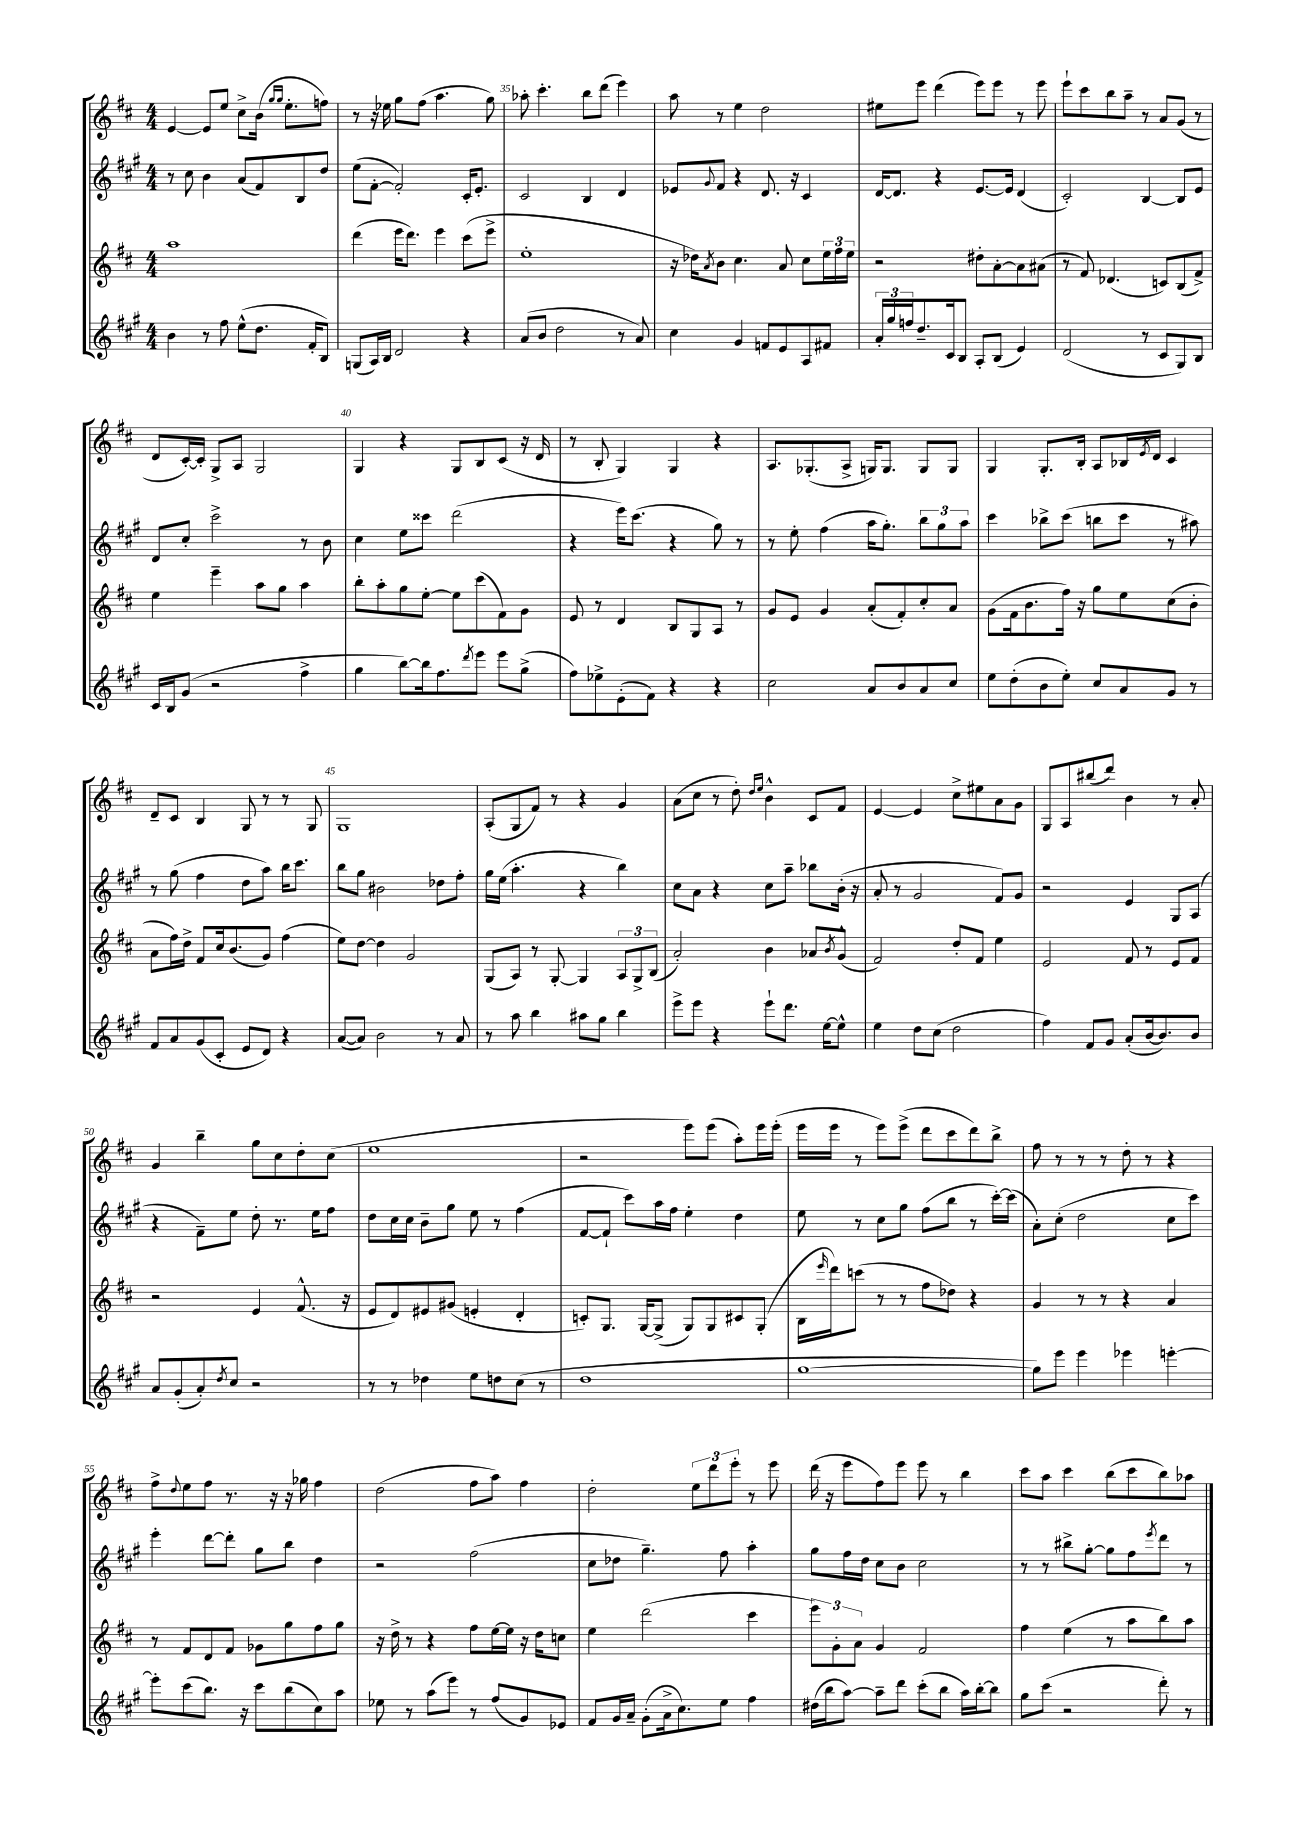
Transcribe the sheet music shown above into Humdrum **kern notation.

**kern	**kern	**kern	**kern
*part4	*part3	*part2	*part1
*staff4	*staff3	*staff2	*staff1
*clefG2	*clefG2	*clefG2	*clefG2
*k[f#c#g#]	*k[f#c#]	*k[f#c#g#]	*k[f#c#]
*M4/4	*M4/4	*M4/4	*M4/4
=33	=33	=33	=33
4b\	1aa	8r	[4e/
.	.	8cc#\	.
8r	.	4b\	8e/L]
8ff#\	.	.	8ee/J
(8ee^^\L	.	(8a/L	8cc#^\L
8.dd\J	.	8f#/)	(16b\Jk
.	.	.	16qqgg/LL
.	.	.	16qqgg/JJ
.	.	.	8.ee'\L
.	.	8B/	.
16f#'/KL	.	.	.
8B/J)	.	8dd/J	8ffn\J)
=34	=34	=34	=34
(8Gn/L	(4ddd\	(8ee\L	8r
16A/L)	.	[8f#'\J	16r
16B/JJ	.	.	16ee-X\
2d/	16eee\KL	2f#'/])	8gg\L
.	8.ddd\J)	.	.
.	.	.	(8ff#\J
.	4eee\	.	4.aa\
4r	(8ccc#\L	16c#'/KL	.
.	.	8.e'/J	.
.	8eee^\J	.	8gg\)
=35	=35	=35	=35
(8a/L	1ee'	2c#/	8aa-X'\
8b/J	.	.	4.ccc#'\
2dd\	.	.	.
.	.	4B/	8bb\L
.	.	.	(8ddd\J
8r	.	4d/	4eee\)
8a/)	.	.	.
=36	=36	=36	=36
4cc#\	16r	8e-X/L	8aa\
.	16dd-X\KL)	.	.
.	8qa/	8qqg#/	.
.	8b\J	8f#/J	8r
4g#/	4.cc#\	4r	4ee\
8fn/L	.	8.d/	2dd\
8e/	8a/	.	.
.	.	16r	.
8A/	8cc#\L	4c#/	.
8f#X/J	24ee\L	.	.
.	24ff#\	.	.
.	24ee\JJ	.	.
=37	=37	=37	=37
24a'/LL	2r	[16d/KL	8ee#X\L
24gg#/	.	.	.
.	.	8.d/J]	.
24ffn/J	.	.	.
8.dd~/	.	.	8eee\J
.	.	4r	(4ddd\
16c#/k	.	.	.
8B/J	.	.	.
8A'/L	8dd#X'\L	[8.e/L	8eee\L)
(8B/J	[8a'\	.	8eee\J
.	.	16e/Jk]	.
4e/)	8a\]	(4d/	8r
.	(8a#X\J	.	8eee\
=38	=38	=38	=38
(2d/	8r	2c#'/)	8eee`\L
.	8f#/)	.	8ccc#\
.	(4.d-X/	.	8bb\
.	.	.	8aa~\J
8r	.	[4B/	8r
8c#/L	8cn/L)	.	8a/L
8G#/)	(8B/	8B/L]	(8g/J
8B/J	8f#^/J)	8e/J	8r
!!LO:LB:g=z
=39	=39	=39	=39
16c#/LL	4ee\	8d/L	8d/L
16B/J	.	.	.
(8g#/J	.	8cc#'/J	[16c#'/L)
.	.	.	16c#'/JJ]
2r	4eee~\	2ccc#^\	8G^/L
.	.	.	8A/J
.	8aa\L	.	2G/
.	8gg\J	.	.
4ff#^\	4aa\	8r	.
.	.	8b\	.
=40	=40	=40	=40
4gg#\	8bb'\L	4cc#\	4G/
.	8aa'\	.	.
[8bb\L)	8gg\	8ee\L	4r
16bb\k]	[8ee'\J	8ccc##X\J	.
8.ff#\	.	.	.
.	8ee\L]	(2ddd\	8G/L
8qddd/	.	.	.
8eee\J	(8ccc#\	.	8B/
8eee\L	8f#\)	.	(8c#/J
(8gg#^\J	8g\J	.	16r
.	.	.	16d/
=41	=41	=41	=41
8ff#\L)	8e/	4r	8r
8ee-X^\	8r	.	8B'/
(8e'\	4d/	16eee\KL)	4G/)
.	.	(8.ccc#\J	.
8f#\J)	.	.	.
4r	8B/L	4r	4G/
.	8G/	.	.
4r	8A/J	8gg#\)	4r
.	8r	8r	.
=42	=42	=42	=42
2cc#\	8g/L	8r	8.A/L
.	8e/J	8ee'\	.
.	.	.	(8.G-X'/
.	4g/	(4ff#\	.
.	.	.	8A^/J
8a/L	(8a'/L	16aa\KL	16Gn/KL)
.	.	8.gg#'\J)	8.G/J
8b/	8f#'/)	.	.
8a/	8cc#'/	12bb\L	8G/L
.	.	12gg#\	.
8cc#/J	8a/J	.	8G/J
.	.	12aa\J	.
=43	=43	=43	=43
8ee\L	(8g\L	4ccc#\	4G/
(8dd'\	16f#\k	.	.
.	8.b\	.	.
8b\	.	8bb-X^\L	8.G'/L
8ee'\J)	16ff#\Jk)	(8ccc#\J	.
.	16r	.	16B'/Jk
8cc#/L	8gg\L	8bbn\L	8A/L
8a/	8ee\	8ccc#\J	16B-X/L
.	.	.	8qe/
.	.	.	16d/JJ
8g#/J	(8cc#\	8r	4c#/
8r	8b'\J	8aa#X\)	.
!!LO:LB:g=z
=44	=44	=44	=44
8f#/L	8a\L	8r	8d~/L
8a/	16ff#\L)	(8gg#\	8c#/J
.	16dd^\JJ	.	.
(8g#/	8f#/L	4ff#\	4B/
8c#'/J	16cc#/k	.	.
.	(8.b/	.	.
8e/L	.	8dd\L	8G/
8d/J)	8g/J)	8aa\J)	8r
4r	(4ff#\	16bb\KL	8r
.	.	8.ccc#\J	.
.	.	.	8G/
=45	=45	=45	=45
([8a/L	8ee\L)	8bb\L	1G
8a/J])	[8dd\J	8gg#\J	.
2b\	4dd\]	2b#X\	.
.	2g/	.	.
8r	.	8dd-X\L	.
8a/	.	8ff#'\J	.
=46	=46	=46	=46
8r	(8G/L	16gg#\LL	(8A'/L
.	.	(16ee\JJ	.
8aa\	8A/J)	4.aa'\	8G/
4bb\	8r	.	8f#/J)
.	[8G'/	.	8r
8aa#X\L	4G/]	4r	4r
8gg#\J	.	.	.
4bb\	12A/L	4bb\)	4g/
.	12G^/	.	.
.	(12B/J	.	.
=47	=47	=47	=47
8eee^\L	2a'/)	8cc#\L	(8a\L
8eee\J	.	8a\J	8cc#\J
4r	.	4r	8r
.	.	.	8dd'\)
.	.	.	16qqdd/LL
.	.	.	16qqee/JJ
8eee`\L	4b\	8cc#\L	4b^^\
8.ddd\J	.	8aa~\J	.
.	8a-X/L	8bb-X\L	8c#/L
[16ee\KL	.	.	.
.	8qb/	.	.
8ee^^\J]	(8g^^/J	(16b'\Jk	8f#/J
.	.	16r	.
=48	=48	=48	=48
4ee\	2f#/)	8a'/	[4e/
.	.	8r	.
8dd\L	.	2g#/	4e/]
(8cc#\J	.	.	.
2dd\	8dd'/L	.	8cc#^\L
.	8f#/J	.	8ee#X\
.	4ee\	8f#/L)	8a\
.	.	8g#/J	8g\J
=49	=49	=49	=49
4ff#\)	2e/	2r	8G/L
.	.	.	8A/
8f#/L	.	.	(8bb#X/
8g#/J	.	.	8ddd/J)
(8a'/L	8f#/	4e/	4b\
[16b/k	8r	.	.
8.b/])	.	.	.
.	8e/L	8G#/L	8r
8b/J	8f#/J	(8A/J	8a'/
!!LO:LB:g=z
=50	=50	=50	=50
8a/L	2r	4r	4g/
(8g#'/	.	.	.
8a'/)	.	8f#~\L)	4bb~\
8qdd/	.	.	.
8cc#/J	.	8ee\J	.
2r	4e/	8dd'\	8gg\L
.	.	8.r	8cc#\
.	(8.f#^^/	.	8dd'\
.	.	16ee\KL	.
.	.	8ff#\J	(8cc#\J
.	16r	.	.
=51	=51	=51	=51
8r	8e/L	8dd\L	1ee
8r	8d/)	16cc#\L	.
.	.	16cc#\JJ	.
4dd-X\	8e#X/	8b~\L	.
.	(8g#X/J	8gg#\J	.
8ee\L	4en'/	8ee\	.
8ddn\	.	8r	.
(8cc#\J	4d'/	(4ff#\	.
8r	.	.	.
=52	=52	=52	=52
1dd	8cn'/L)	[8f#/L	2r
.	8.G/J	8f#`/J]	.
.	.	8ccc#\L)	.
.	[16G/KL	.	.
.	(8G^/J]	16aa\L	.
.	.	16ff#\JJ	.
.	8G/L)	4ee'\	8eee\L)
.	8G/	.	(8eee\J
.	8c#X/	4dd\	8aa'\L)
.	(8G'/J	.	16eee\L
.	.	.	(16eee'\JJ
=53	=53	=53	=53
[1gg#	16B\LL	8ee\	16eee\LL
.	16qqeee/	.	.
.	16ddd\J)	.	16eee\JJ
.	(8cccn\J	8r	8r
.	8r	8cc#\L	8eee\L)
.	8r	8gg#\J	(8eee^\J
.	8ff#\L	(8ff#\L	8ddd\L
.	8dd-X\J)	8bb\J	8ccc#\
.	4r	8r	8ddd\)
.	.	[16ccc#'\LL)	8bb^\J
.	.	(16ccc#\JJ]	.
=54	=54	=54	=54
8gg#\L])	4g/	8a'\L)	8ff#\
8eee\J	.	(8cc#'\J	8r
4eee\	8r	2dd\	8r
.	8r	.	8r
4eee-X\	4r	.	8dd'\
.	.	.	8r
[4eeen'\	4a/	8cc#\L	4r
.	.	8ccc#\J)	.
!!LO:LB:g=z
=55	=55	=55	=55
8eee'\L]	8r	4eee'\	8ff#^\L
.	.	.	8qqdd/
(8ccc#\	8f#/L	.	8ee\
8.bb\J)	8d/	[8ddd\L	8ff#\J
.	8f#/J	8ddd'\J]	8.r
16r	.	.	.
8ccc#\L	8g-X\L	8gg#\L	.
.	.	.	16r
(8bb\	8gg\	8bb\J	16r
.	.	.	16gg-X\
8cc#\)	8ff#\	4dd\	4ff#\
8aa\J	8gg\J	.	.
=56	=56	=56	=56
8ee-X\	16r	2r	(2dd\
.	16dd^\	.	.
8r	8r	.	.
(8aa\L	4r	.	.
8eee\J)	.	.	.
8r	8ff#\L	(2ff#\	8ff#\L
(8ff#/L	[16ee\L	.	8aa\J)
.	16ee\JJ]	.	.
8g#/)	16r	.	4ff#\
.	16dd\KL	.	.
8e-X/J	8ccn\J	.	.
=57	=57	=57	=57
8f#/L	4ee\	8cc#\L	2dd'\
16g#/L	.	8dd-X\J	.
16a~/JJ	.	.	.
(8g#'\L	(2ddd\	4.gg#~\)	.
16a^\k	.	.	.
8.cc#\)	.	.	.
.	.	.	12ee\L
.	.	.	12ddd\
8ee\J	.	8ff#\	.
.	.	.	12eee'\J
4ff#\	4ccc#\	4aa'\	8r
.	.	.	8eee\
=58	=58	=58	=58
(16dd#X\LL	12eee\L)	8gg#\L	(16ddd\
16bb\J	.	.	16r
.	12g'\	.	.
[8aa\J)	.	16ff#\L	8eee\L
.	12a\J	.	.
.	.	16dd\JJ	.
8aa~\L]	4g/	8cc#\L	8ff#\)
8ddd\J	.	8b\J	8eee\J
(8ccc#'\L	2f#/	2cc#\	8eee\
8bb\J	.	.	8r
16aa\LL)	.	.	4bb\
[16bb'\J	.	.	.
8bb\J]	.	.	.
=59	=59	=59	=59
8gg#\L	4ff#\	8r	8ccc#\L
(8ccc#\J	.	8r	8aa\J
2r	(4ee\	8bb#X^\L	4ccc#\
.	.	[8gg#'\J	.
.	8r	8gg#\L]	(8bb\L
.	8aa\L	8ff#\	8ccc#\
.	.	8qeee/	.
8ddd'\)	8bb\)	8ddd\J	8bb\)
8r	8aa\J	8r	8aa-X\J
==	==	==	==
*-	*-	*-	*-
